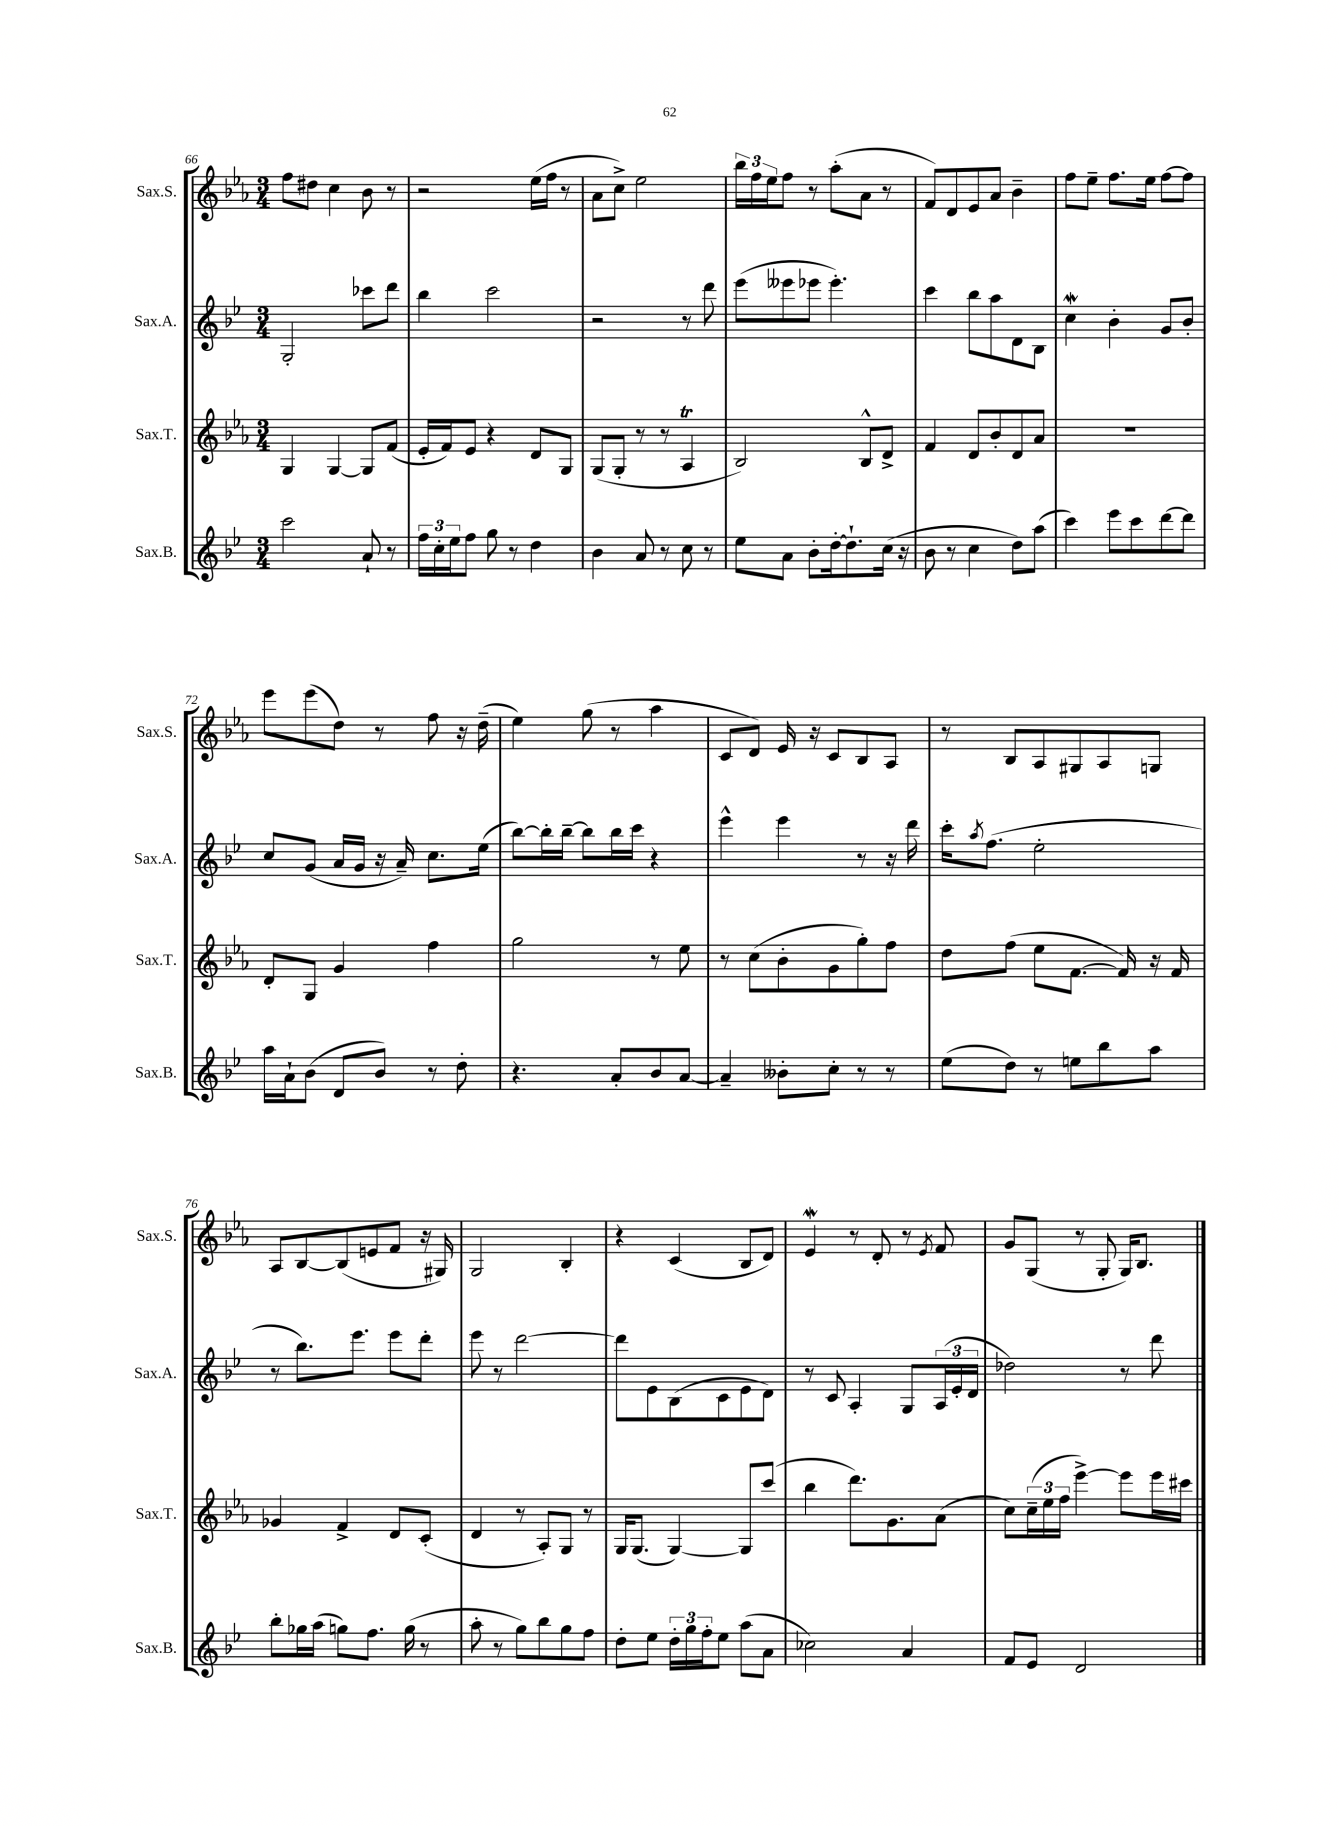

**kern	**kern	**kern	**kern
*staff4	*staff3	*staff2	*staff1
*clefG2	*clefG2	*clefG2	*clefG2
*k[b-e-]	*k[b-e-a-]	*k[b-e-]	*k[b-e-a-]
*M3/4	*M3/4	*M3/4	*M3/4
2ccc	4G	2G'	8ff
.	.	.	8dd#
.	[4G	.	4cc
8a`	8G]	8ccc-	8b-
8r	(8f	8ddd	8r
=	=	=	=
24ff	16e-'	4bb-	2r
24cc'	.	.	.
.	16f)	.	.
24ee-	.	.	.
8ff	8e-	.	.
8gg	4r	2ccc	.
8r	.	.	.
4dd	8d	.	(16ee-
.	.	.	16ff
.	8G	.	8r
=	=	=	=
4b-	(8G	2r	8a-
.	8G'	.	8cc^)
8a	8r	.	2ee-
8r	8r	.	.
8cc	4A-	8r	.
8r	.	8ddd	.
=	=	=	=
8ee-	2B-)	(8eee-	24bb-
.	.	.	24ff
.	.	.	24ee-
8a	.	8eee--	8ff
8b-'	.	8eee-	8r
[16dd'	.	4.eee-')	(8aa-'
8.dd`]	.	.	.
.	8B-^^	.	8a-
(16cc	8d^	.	8r
16r	.	.	.
=	=	=	=
8b-	4f	4ccc	8f)
8r	.	.	8d
4cc	8d	8bb-	8e-
.	8b-'	8aa	8a-
8dd)	8d	8d	4b-~
(8aa	8a-	8B-	.
=	=	=	=
4ccc)	2.r	4cc	8ff
.	.	.	8ee-~
8eee-	.	4b-'	8.ff
8ccc	.	.	.
.	.	.	16ee-
[8ddd	.	8g	[8ff
8ddd]	.	8b-'	8ff]
=	=	=	=
16aa	8d'	8cc	8eee-
16a`	.	.	.
(8b-	8G	(8g	(8eee-
8d	4g	16a	8dd)
.	.	16g	.
8b-)	.	16r	8r
.	.	16a~)	.
8r	4ff	8.cc	8ff
8dd'	.	.	16r
.	.	(16ee-	(16dd~
=	=	=	=
4.r	2gg	[8bb-)	4ee-)
.	.	16bb-']	.
.	.	[16bb-~	.
.	.	8bb-]	(8gg
8a'	.	16bb-	8r
.	.	16ccc	.
8b-	8r	4r	4aa-
[8a	8ee-	.	.
=	=	=	=
4a~]	8r	4eee-^^	8c
.	(8cc	.	8d)
8b--'	8b-'	4eee-	16e-
.	.	.	16r
8cc'	8g	.	8c
8r	8gg')	8r	8B-
8r	8ff	16r	8A-
.	.	16ddd	.
=	=	=	=
(8ee-	8dd	16ccc'	8r
.	.	8qaa	.
.	.	(8.ff	.
8dd)	(8ff	.	8B-
8r	8ee-	2ee-'	8A-
8ee	[8.f	.	8G#
8bb-	.	.	8A-
.	16f])	.	.
8aa	16r	.	8G
.	16f	.	.
=	=	=	=
8bb-'	4g-	8r	8A-
16gg-	.	8.bb-)	[8B-
(16aa	.	.	.
8gg)	4f^	.	(8B-]
.	.	8.eee-	.
8.ff	.	.	8e
.	8d	8eee-	8f
(16gg	.	.	.
8r	(8c'	8ddd'	16r
.	.	.	16G#)
=	=	=	=
8aa'	4d	8eee-	2G
8r	.	8r	.
8gg)	8r	[2ddd	.
8bb-	8A-')	.	.
8gg	8G	.	4B-'
8ff	8r	.	.
=	=	=	=
8dd'	16G	8ddd]	4r
.	(8.G	.	.
8ee-	.	8e-	.
24dd'	[4G)	(8B-	(4c
24gg	.	.	.
24ff'	.	.	.
8ee-	.	8c	.
(8aa	8G]	8e-	8B-
8a	(8ccc	8d)	8d)
=	=	=	=
2cc-)	4bb-	8r	4e-
.	.	8c	.
.	8.ddd)	4A'	8r
.	.	.	8d'
.	8.g	.	.
4a	.	8G	8r
.	.	.	8qe-
.	(8a-	(24A	8f
.	.	24e-'	.
.	.	24d	.
=	=	=	=
8f	8cc)	2dd-)	8g
8e-	(24cc~	.	(8G
.	24ee-	.	.
.	24ff	.	.
2d	[4eee-^)	.	8r
.	.	.	8G'
.	8eee-]	8r	16G)
.	.	.	8.B-
.	16eee-	8ddd	.
.	16ccc#	.	.
==	==	==	==
*-	*-	*-	*-
